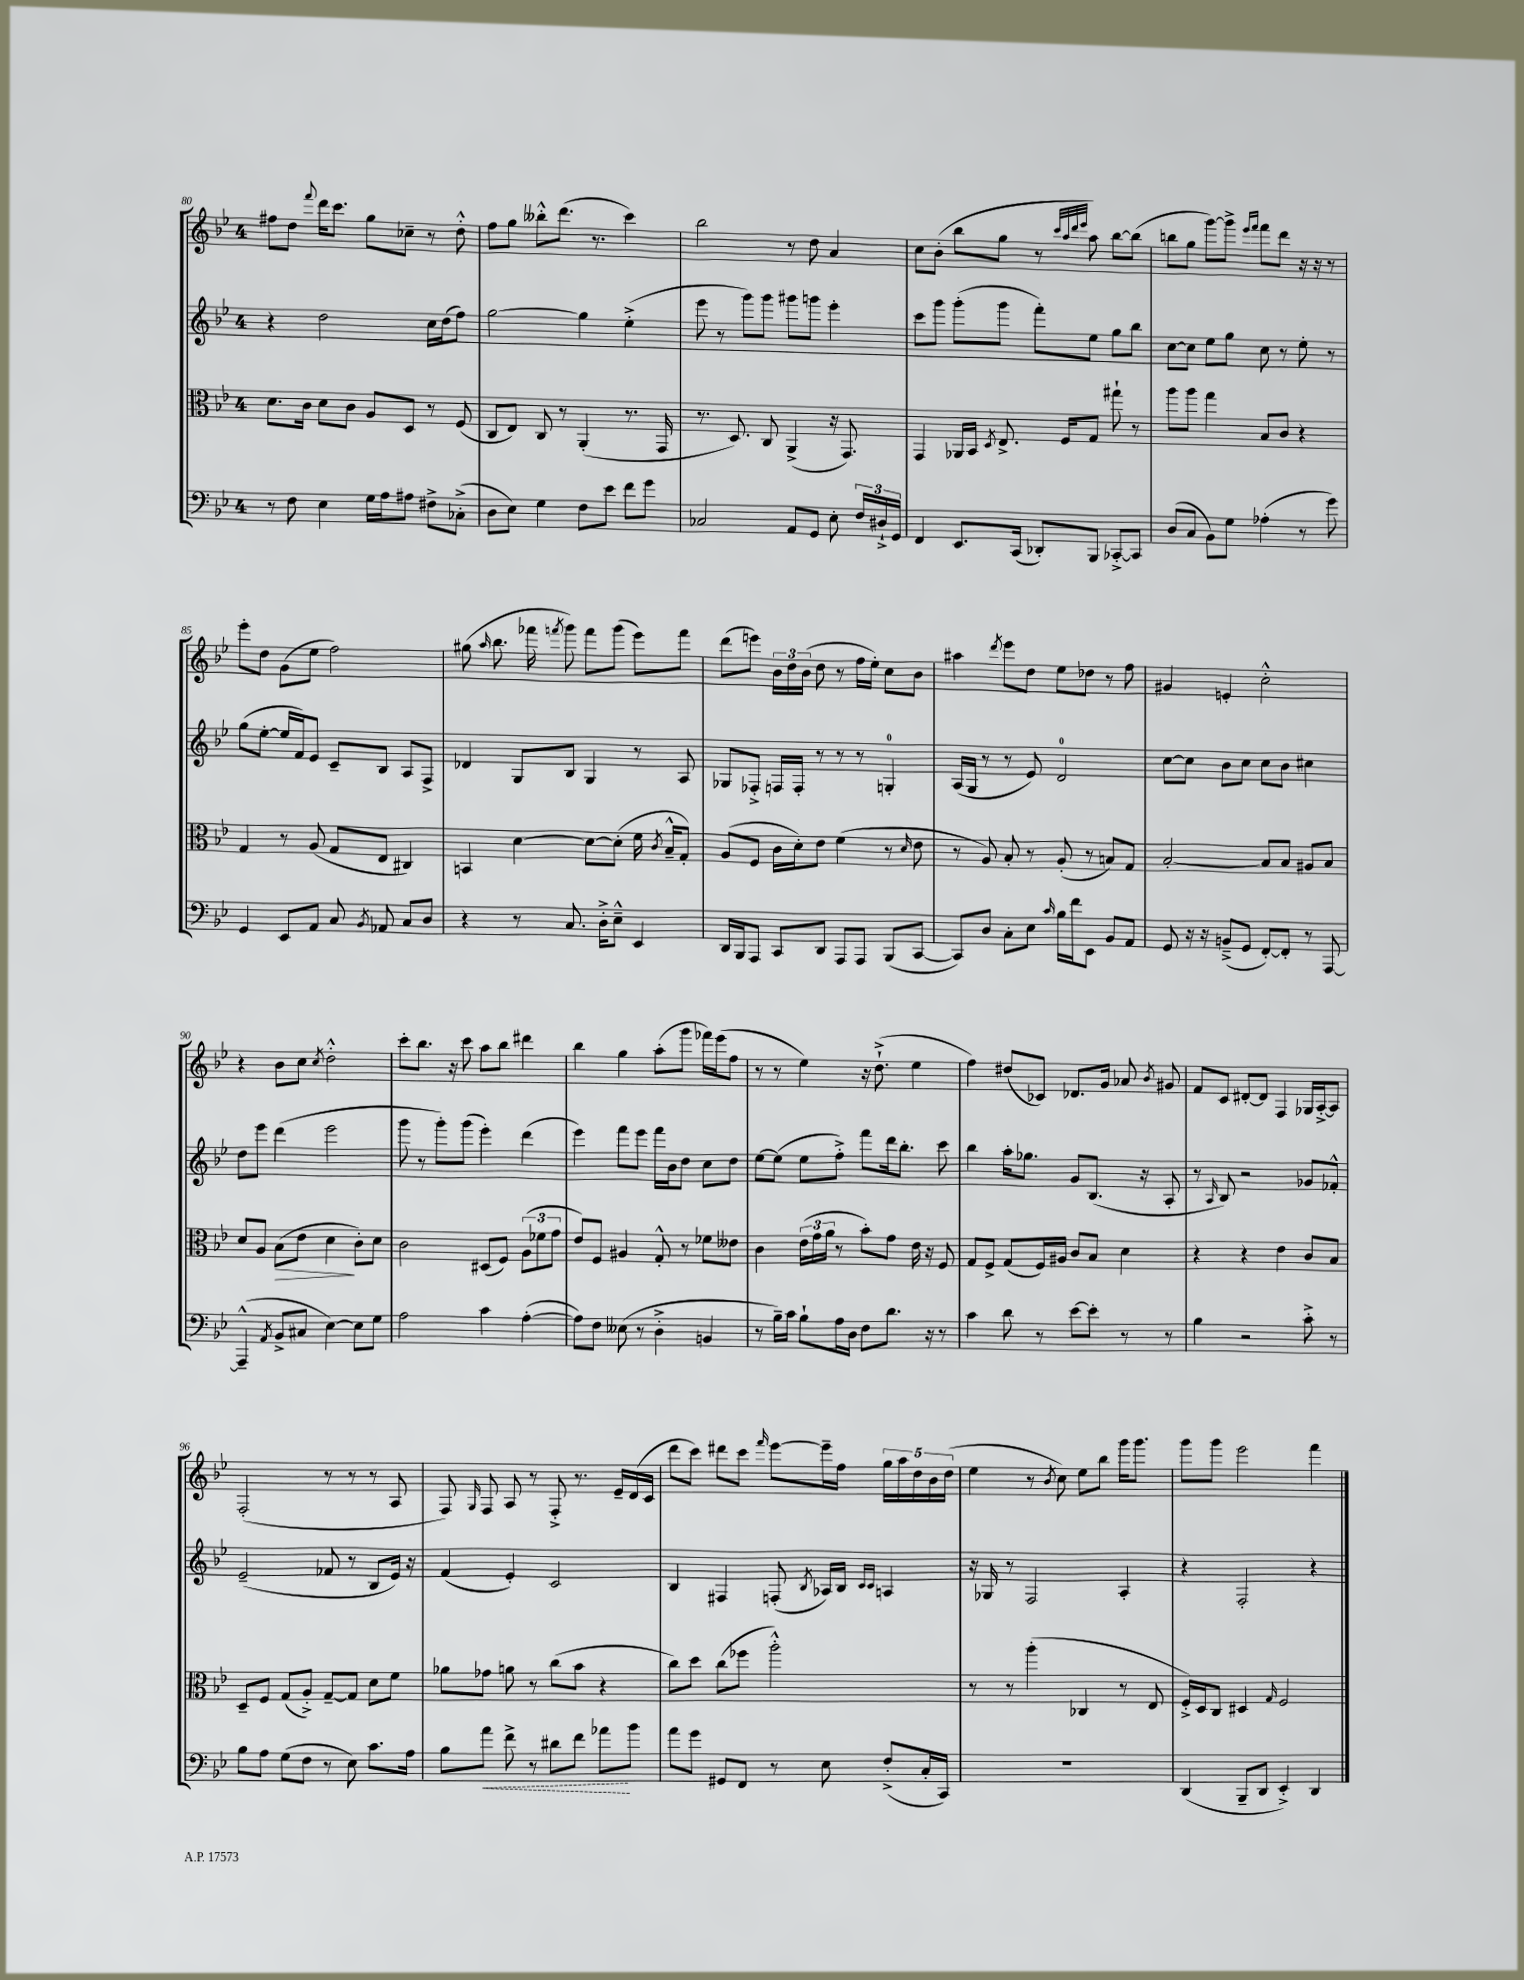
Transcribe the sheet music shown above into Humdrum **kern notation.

**kern	**kern	**kern	**kern
*staff4	*staff3	*staff2	*staff1
*clefF4	*clefC3	*clefG2	*clefG2
*k[b-e-]	*k[b-e-]	*k[b-e-]	*k[b-e-]
*M4/4	*M4/4	*M4/4	*M4/4
8r	8.d	4r	8ff#
8F	.	.	8dd
.	16c	.	.
.	.	.	8qqfff
4E-	8d	2dd	16ddd
.	.	.	8.ccc
.	8c	.	.
16G	8A	.	8gg
16A	.	.	.
8A#	8D	.	8cc-~
8F#^	8r	16cc	8r
.	.	(16dd	.
(8C-'^	(8F	8ff)	8dd'^^
=	=	=	=
8D	8C	[2gg	8ff
8E-)	8E-)	.	8gg
4G	8C	.	8bb--'^^
.	8r	.	(8.ddd
8F	(4AA'	4gg]	.
.	.	.	8.r
8e-	.	.	.
8f	8.r	(4ee-'^	4ccc)
8g	.	.	.
.	16GG	.	.
=	=	=	=
2C-	8.r	8eee-	2bb-
.	.	8r	.
.	8.D)	.	.
.	.	8ggg)	.
.	8C	8ggg	.
8AA	(4AA^	8ggg#	8r
8GG	.	8ggg	8dd
8E-'	16r	4eee-'	4a
.	8.GG)	.	.
24F	.	.	.
24D#`^	.	.	.
24GG	.	.	.
=	=	=	=
4FF	4GG	8ccc	8cc
.	.	8ggg	(8b-'
8.EE-	16AA-	(8ggg'	8bb-
.	16BB-	.	.
.	8qD	.	.
.	8.E-^	8ggg	8gg
(16CC	.	.	.
8DD-')	.	8fff')	8r
.	16F	.	.
.	.	.	32qqccc
.	.	.	32qqaa
.	.	.	32qqddd
.	.	.	32qqeee-
8BBB-	8G	8ee-	8aa)
[8CC-'^	8gg#`	8gg	[8bb-
8CC-]	8r	8bb-	(8bb-]
=	=	=	=
(8D	8aa	[8cc	8bb
8C	8aa	8cc]	8gg
8BB-)	4gg	8ee-	[8ggg)
8G	.	8gg	8ggg^]
.	.	.	16qqeee-
.	.	.	16qqfff
(4A-'	8B-	8cc	8fff
.	8c	8r	8ddd
8r	4r	8ee-'	16r
.	.	.	16r
8g)	.	8r	8r
=	=	=	=
4GG	4G	(8gg	8eee-'
.	.	[8ee-'	8dd
8EE-	8r	16ee-]	(8g
.	.	16f)	.
8AA	(8A	8e-	8ee-
8C	8G	8c~	2ff)
8qBB-	.	.	.
8AA-	8E-	8B-	.
8C	4C#)	8A	.
8D	.	8F^	.
=	=	=	=
4r	4BB	4d-	(8gg#
.	.	.	16qqaa
.	.	.	8.bb-
8r	[4d	8G	.
.	.	.	16fff-
.	.	.	8qfff
8.C	.	8B-	8ggg)
.	8d_	4G	8fff
16D'^	.	.	.
8E-~^^	(8d']	.	(8ggg
4EE-	16f	8r	8eee-)
.	8qc	.	.
.	16B-~^^	.	.
.	8G')	8A	8fff
=	=	=	=
16DD	(8A	8G-	(8ddd
16BBB-	.	.	.
8AAA	8F	8F-'^	8eee)
8CC	16c	16F	24b-
.	.	.	24dd
.	16d')	16F'	.
.	.	.	(24b-
8DD	8e-	8r	8dd
8AAA	(4f	8r	8r
8AAA	.	8r	16ff
.	.	.	16ee-')
(8BBB-	8r	4G'	8cc
.	16qqd	.	.
[8CC	8e-	.	8b-
=	=	=	=
8CC])	8r	(16A	4aa#
.	.	16G	.
8D	8A)	8r	.
.	.	.	8qddd
8C'	8B-'	8r	8eee-
8E-	8r	8e-)	8dd
16qqc	.	.	.
16B-	(8A'	2d	8ee-
16f	.	.	.
8EE-	8r	.	8dd-
8BB-	8B)	.	8r
8AA	8G	.	8ff
=	=	=	=
8GG	[2B-'	[8cc	4g#
16r	.	8cc]	.
16r	.	.	.
(8BB~^	.	8b-	4e'
8GG	.	8cc	.
[8FF')	8B-]	8cc	2cc'^^
8FF']	8B-	8b-	.
8r	8A#	4cc#	.
[8AAA	8B-	.	.
=	=	=	=
(4AAA~^^]	8d	8dd	4r
.	8A	8eee-	.
8qAA	.	.	.
8BB-^	(8B-	(4ddd	8b-
8C#	8e-	.	8cc
.	.	.	8qcc
[4E-)	4d	2eee-	2dd'^^
8E-]	8c')	.	.
8G	8d	.	.
=	=	=	=
2A	2c	8ggg	8ccc'
.	.	8r	8.bb-
.	.	8ggg')	.
.	.	.	16r
.	.	(8ggg	8ccc
4c	(8D#	4eee-')	8aa
.	8F)	.	8bb-
([4A'	(12A	(4ddd	4ddd#
.	12f-	.	.
.	12g	.	.
=	=	=	=
8A])	8e-)	4eee-)	4bb-
8F	8F	.	.
(8E--	4A#	8fff	4gg
8r	.	8eee-	.
4D'^	8G'^^	16fff	(8aa'
.	.	16b-	.
.	8r	8dd	8ggg
4BB	8f-	8cc	16fff-)
.	.	.	(16eee-
.	8e--	8dd	8ff
=	=	=	=
8r	4c	[8ee-	8r
16B-~)	.	(8ee-]	8r
16c	.	.	.
8B-`	(24e-	8ee-	4ee-)
.	24g	.	.
.	24a	.	.
16A	8r	8ff'^)	.
16D	.	.	.
8F	8b-')	8fff	16r
.	.	.	(8.dd`^
8.d	8g	16ddd	.
.	.	8.bb-'	.
.	16e-	.	4ee-
16r	16r	.	.
8r	8F	8ccc	.
=	=	=	=
4c	8G	4bb-	4ff)
.	8F^	.	.
8d	(8G	16aa'	(8dd#
.	.	8.gg-	.
8r	16F)	.	8c-)
.	16A#	.	.
[8e-	8c	8g	8.d-
8e-']	8B-	(8.B-	.
.	.	.	16g
8r	4d	.	8a-
.	.	16r	.
.	.	.	8qb-
8r	.	8A'	8g#
=	=	=	=
4B-	4r	8r	8f
.	.	16qqA	.
.	.	8B-)	8c
2r	4r	2r	[8d#'
.	.	.	8d#]
.	4e-	.	4F
8c'^	8c	8g-	16G-
.	.	.	[16A'^
8r	8B-	8f-'^^	8A]
=	=	=	=
8B-	8D~	(2e-~	(2F'
8A	8F	.	.
(8G	(8G	.	.
8F	8A'^)	.	.
8r	[8G~	8f-	8r
8E-)	8G]	8r	8r
8.c	8d	8B-	8r
.	8f	16e-)	8A
16A	.	16r	.
=	=	=	=
8B-	8a-	(4f	8F)
.	.	.	16qqG
8a	8g-	.	8F
8f^	8a	4e-')	8A
8r	8r	.	8r
8d#	(8cc	2c	8F'^
8f	8b-	.	8.r
8a-	4r	.	.
.	.	.	16e-~
8b-	.	.	(16d
.	.	.	16c
=	=	=	=
8a	8cc)	4B-	8ddd
8g	8dd	.	8ccc)
8GG#	(8cc	4F#	8ddd#
8FF	8ff-	.	8ccc
.	.	.	16qqfff
8r	2aa'^^)	(8F'	[8eee-
.	.	8qB-	.
8E-	.	16A-)	16eee-~]
.	.	16B-	16ff
.	.	16qqc	.
.	.	16qqc	.
(8F'^	.	4A	20gg
.	.	.	20aa
.	.	.	20dd
16C'	.	.	.
.	.	.	20b-
16CC)	.	.	.
.	.	.	(20dd
=	=	=	=
1r	8r	16r	4ee-
.	.	16G-	.
.	8r	8r	.
.	(4aa'	2F	8r
.	.	.	8qb-
.	.	.	8cc)
.	4C-	.	8ee-
.	.	.	8bb-
.	8r	4A'	16ggg
.	.	.	8.ggg
.	8E-	.	.
=	=	=	=
(4DD	16F'^)	4r	8ggg
.	16D	.	.
.	8C	.	8ggg
8BBB-~	4D#	2F'	2eee-
8DD	.	.	.
.	16qqG	.	.
4EE-'^)	2F	.	.
4DD	.	4r	4fff
==	==	==	==
*-	*-	*-	*-
